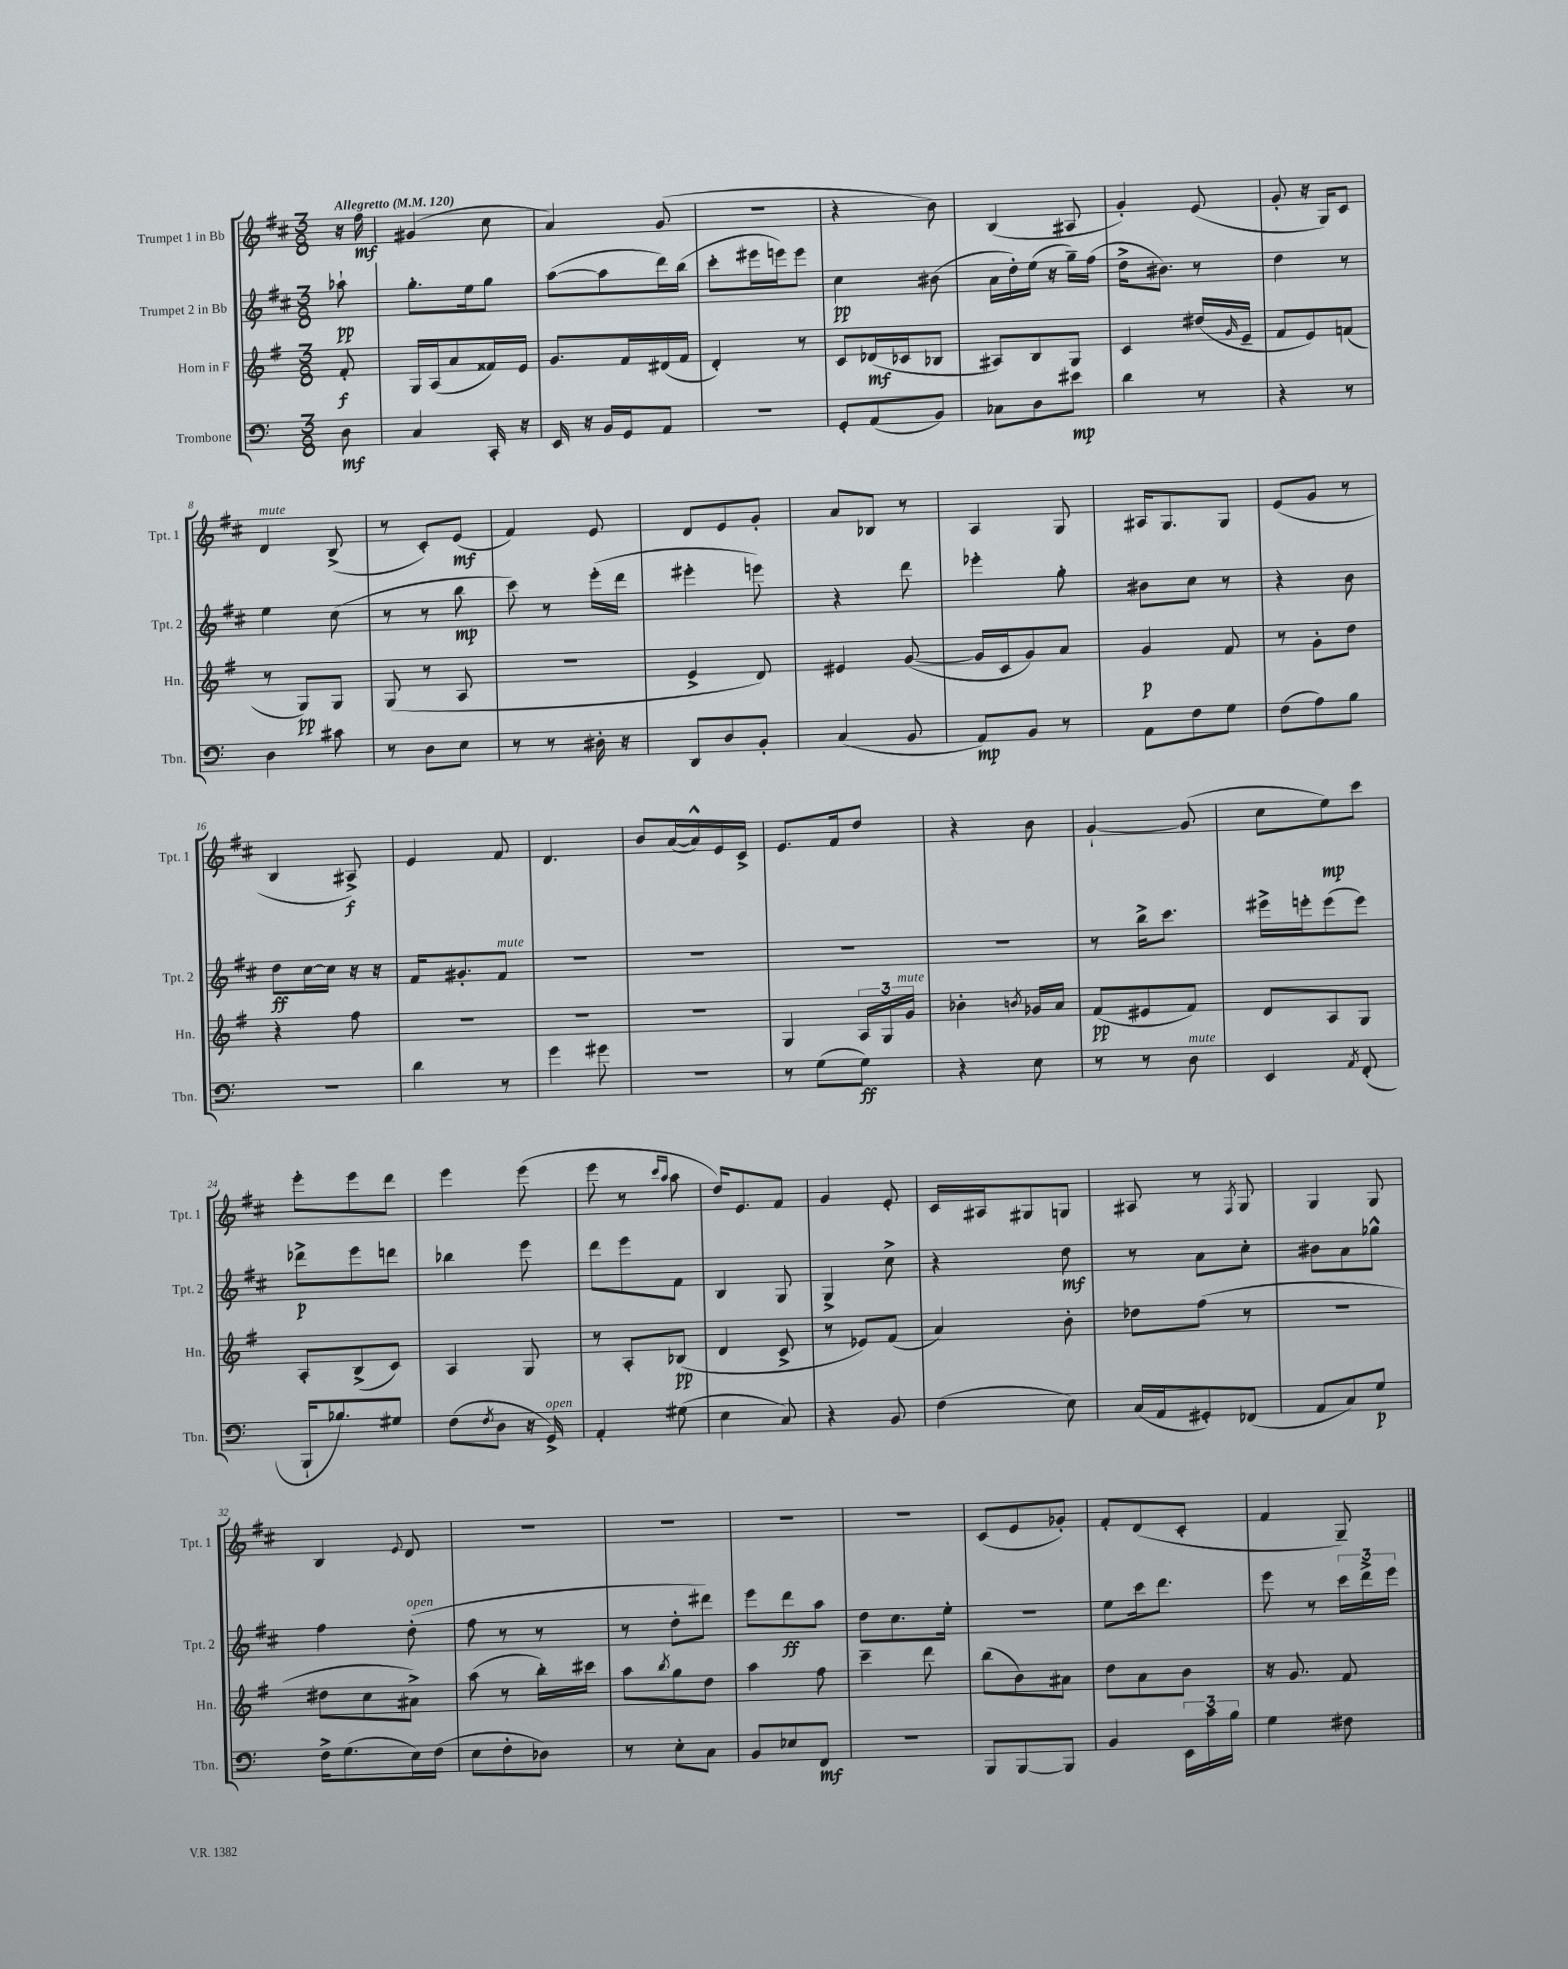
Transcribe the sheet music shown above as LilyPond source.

<<
\new StaffGroup <<
\new Staff = "s0" \with { instrumentName = "Trumpet 1 in Bb" shortInstrumentName = "Tpt. 1" } {
    \clef treble \key d \major \numericTimeSignature \time 3/8 \partial 8 \tempo "Allegretto" 4 = 120
    r16 fis''16\mf |
    gis'4( cis''8 |
    a'4) g'8( |
    R4. |
    r4 b'8) |
    b4( ais8 |
    g'4-.) e'8( |
    g'8-. r16 g16) cis'8 |
    d'4^\markup { \italic "mute" } b8->( |
    r8 cis'8-.) e'8\mf( |
    fis'4) e'8 |
    d'8 e'8 g'8-. |
    a'8 bes8 r8 |
    a4 g8 |
    ais16 g8. g8 |
    e'8( g'8 r8 |
    b4 ais8->\f) |
    e'4 fis'8 |
    d'4. |
    b'8 a'16~( a'16-^) e'16 cis'16-> |
    e'8. fis'16 d''8 |
    r4 b'8 |
    g'4~-! g'8( |
    cis''8 e''8\mp) cis'''8 |
    e'''8-. e'''8 d'''8 |
    e'''4 e'''8( |
    e'''8 r8 \grace { cis'''16 a''16 } a''8 |
    d''16) e'8. fis'8 |
    g'4 e'8-. |
    cis'16 ais16 gis8 g8 |
    ais8 r8 \acciaccatura { fis8 } g8 |
    g4 g8 |
    b4 \appoggiatura { e'8 } d'8 |
    r4. |
    R4. |
    R4. |
    R4. |
    cis'8( e'8 ges'8-.) |
    fis'8-. d'8( cis'8-. |
    fis'4 g8--) \bar "|." |
}
\new Staff = "s1" \with { instrumentName = "Trumpet 2 in Bb" shortInstrumentName = "Tpt. 2" } {
    \clef treble \key d \major \numericTimeSignature \time 3/8 \partial 8
    aes''8-!\pp |
    g''8.-. e''16 g''8 |
    a''8~( a''8 d'''16) b''16( |
    cis'''8-. eis'''16 e'''16) e'''8 |
    cis''4\pp bis'8( |
    a'16 d''16-.) e''16( r16 g''16--) fis''16( |
    d''16-> bis'8.) r8 |
    d''4 r8 |
    e''4 cis''8( |
    r8 r8 b''8\mp |
    cis'''8) r8 e'''16-.( d'''16 |
    eis'''4-. e'''8) |
    r4 d'''8 |
    ees'''4-. g''8-. |
    bis'8 cis''8 r8 |
    r4 b'8 |
    d''8\ff cis''16~ cis''16 r16 r16 |
    fis'16 gis'8.-. fis'8^\markup { \italic "mute" } |
    R4. |
    R4. |
    R4. |
    R4. |
    r8 b''16-> cis'''8. |
    eis'''16-> e'''16-. e'''8( e'''8) |
    des'''8->\p e'''8 d'''8 |
    bes''4 e'''8 |
    d'''8 e'''8 fis'8 |
    b4 g8 |
    g4-> cis''8-> |
    r4 d''8\mf |
    r8 a'8 cis''8-. |
    bis'8 a'8 ges''8-^ |
    fis''4 d''8-.^\markup { \italic "open" }( |
    fis''8 r8 r8 |
    r8 d''8-. dis'''8) |
    e'''8 d'''8\ff a''8 |
    d''8 cis''8. e''16-. |
    R4. |
    e''8 cis'''16 d'''8. |
    e'''8 r8 \tuplet 3/2 { cis'''16 d'''16-> e'''16 } \bar "|." |
}
\new Staff = "s2" \with { instrumentName = "Horn in F" shortInstrumentName = "Hn." } {
    \clef treble \key g \major \numericTimeSignature \time 3/8 \partial 8
    fis'8-.\f |
    g16 a16( a'8 fisis'16) e'16 |
    g'8. fis'16 dis'16( fis'16 |
    d'4-.) r8 |
    c'8 des'16\mf( ces'16 bes8 |
    ais8) b8 g8 |
    c'4 dis''16( \grace { g'16 } e'16-- |
    fis'8 e'8) f'8( |
    r8 g8\pp) g8 |
    g8( r8 a8 |
    R4. |
    e'4-> d'8) |
    eis'4 g'8~( |
    g'16 c'16 g'8) a'8 |
    g'4\p fis'8 |
    r8 g'8-. d''8 |
    r4 fis''8 |
    R4. |
    R4. |
    R4. |
    g4 \tuplet 3/2 { a16 g16 g'16^\markup { \italic "mute" } } |
    bes'4-. \acciaccatura { b'8 } ges'16 a'16 |
    fis'8\pp( eis'8 fis'8) |
    d'8 a8 g8 |
    a8-. b8->( c'8) |
    a4 g8 |
    r8 a8-. bes8\pp( |
    d'4 c'8-> |
    r8 ees'8) fis'8( |
    a'4) b'8-. |
    des''8 fis''8( r8 |
    R4. |
    dis''8 c''8 ais'8->) |
    a''8( r8 b''16-.) cis'''16 |
    a''8 \acciaccatura { b''8 } g''8 d''8 |
    a''4 fis''8 |
    c'''4-- d'''8 |
    b''8( b'8) ais'8 |
    d''8 a'8 b'8 |
    r16 g'8. fis'8 \bar "|." |
}
\new Staff = "s3" \with { instrumentName = "Trombone" shortInstrumentName = "Tbn." } {
    \clef bass \key c \major \numericTimeSignature \time 3/8 \partial 8
    d8\mf |
    c4 c,16-. r16 |
    e,16 r16 b,16 g,16 a,8 |
    R4. |
    g,8-. a,8( b,8) |
    ces8 d8 eis'8\mp |
    d'4 r8 |
    r4 r8 |
    d4 cis'8 |
    r8 d8 e8 |
    r8 r8 dis16-. r16 |
    d,8 d8 b,8-. |
    c4( b,8 |
    a,8\mp) b,8 r8 |
    a,8 f8 g8 |
    f8( a8) b8 |
    R4. |
    d'4 r8 |
    g'4 gis'8 |
    r4. |
    r8 g8( g8\ff) |
    r4 e8 |
    r8 r8 d8^\markup { \italic "mute" } |
    e,4 \acciaccatura { a,8 } f,8-.( |
    b,,16-! bes8.) gis8 |
    f8( \acciaccatura { f8 } d8 r16 g,16->^\markup { \italic "open" }) |
    a,4-. gis8( |
    e4 c8) |
    r4 b,8 |
    f4( e8) |
    c16( a,16 gis,8-.) fes,8( |
    a,8 c8) g8\p |
    f16-> g8.( e16) f16( |
    e8 f8-. des8) |
    r8 e8-. c8 |
    b,8 ees8 f,8\mf |
    R4. |
    b,,8 b,,8~ b,,8 |
    b,4 \tuplet 3/2 { e,16 c'16 b16 } |
    g4 fis8 \bar "|." |
}
>>
>>
